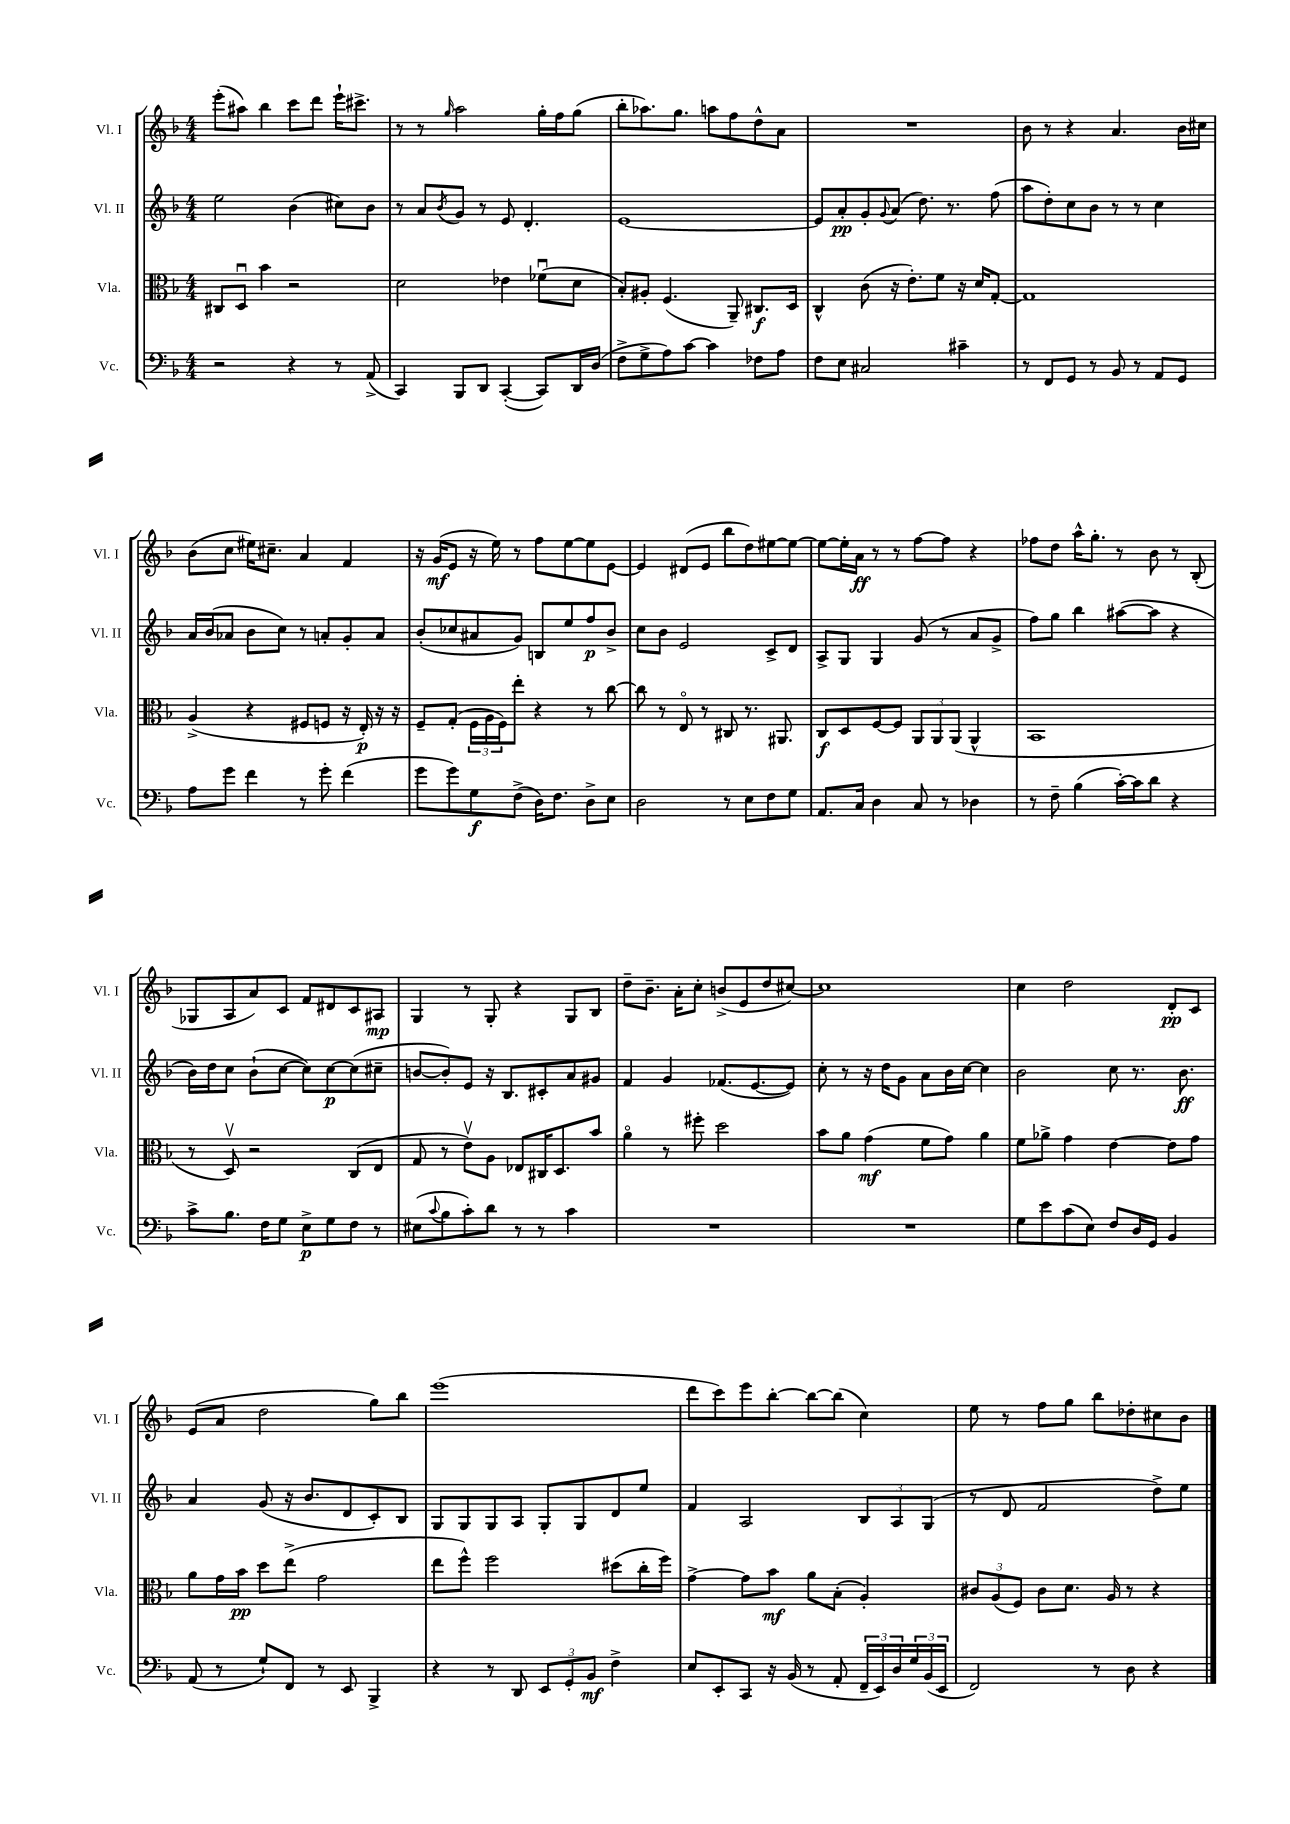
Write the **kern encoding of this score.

**kern	**dynam	**kern	**dynam	**kern	**dynam	**kern	**dynam
*part4	*part4	*part3	*part3	*part2	*part2	*part1	*part1
*staff4	*staff4	*staff3	*staff3	*staff2	*staff2	*staff1	*staff1
*I"Vc.	*	*I"Vla.	*	*I"Vl. II	*	*I"Vl. I	*
*I'Vc.	*	*I'Vla.	*	*I'Vl. II	*	*I'Vl. I	*
*clefF4	*	*clefC3	*	*clefG2	*	*clefG2	*
*k[b-]	*	*k[b-]	*	*k[b-]	*	*k[b-]	*
*M4/4	*	*M4/4	*	*M4/4	*	*M4/4	*
=54	=54	=54	=54	=54	=54	=54	=54
2r	.	8C#X/L	.	2ee\	.	(8eee'\L	.
.	.	8Du/J	.	.	.	8aa#X\J)	.
.	.	4b-\	.	.	.	4bb-\	.
4r	.	2r	.	(4b-\	.	8ccc\L	.
.	.	.	.	.	.	8ddd\J	.
8r	.	.	.	8cc#X\L)	.	16eee`\KL	.
.	.	.	.	.	.	8.ccc#X^\J	.
(8AA^/	.	.	.	8b-\J	.	.	.
=55	=55	=55	=55	=55	=55	=55	=55
4CC/)	.	2d\	.	8r	.	8r	.
.	.	.	.	8a/L	.	8r	.
.	.	.	.	8qb-/	.	16qqgg/	.
8BBB-/L	.	.	.	8g/J	.	2aa\	.
8DD/J	.	.	.	8r	.	.	.
([4CC'/	.	4e-X\	.	8e/	.	.	.
.	.	.	.	4.d'/	.	.	.
8CC/L])	.	(8f-Xu\L	.	.	.	16gg'\LL	.
.	.	.	.	.	.	16ff\J	.
16DD/L	.	8d\J	.	.	.	(8gg\J	.
(16D/JJ	.	.	.	.	.	.	.
=56	=56	=56	=56	=56	=56	=56	=56
8F^\L	.	8B-'/L)	.	[1e	.	8bb-'\L	.
8G^\	.	8A#X'/J	.	.	.	8.aa-X\)	.
8A\)	.	(4.F/	.	.	.	.	.
.	.	.	.	.	.	8.gg\J	.
[8c\J	.	.	.	.	.	.	.
4c\]	.	.	.	.	.	8aan\L	.
.	.	8AA~/)	.	.	.	8ff\	.
8F-X\L	.	8.C#X/L	f	.	.	8dd^^\	.
8A\J	.	.	.	.	.	8a\J	.
.	.	16D/Jk	.	.	.	.	.
=57	=57	=57	=57	=57	=57	=57	=57
8F\L	.	4C^^/	.	8e/L]	.	1r	.
8E\J	.	.	.	8a'/	pp	.	.
2C#X/	.	(8c\	.	8g'/	.	.	.
.	.	.	.	8qqg/	.	.	.
.	.	16r	.	(8a/J	.	.	.
.	.	8.e'\L)	.	.	.	.	.
.	.	.	.	8.dd\)	.	.	.
.	.	8f\J	.	.	.	.	.
.	.	.	.	8.r	.	.	.
4c#X~\	.	16r	.	.	.	.	.
.	.	16d/KL	.	.	.	.	.
.	.	[8G'/J	.	(8ff\	.	.	.
=58	=58	=58	=58	=58	=58	=58	=58
8r	.	1G]	.	8aa\L	.	8b-\	.
8FF/L	.	.	.	8dd'\)	.	8r	.
8GG/J	.	.	.	8cc\	.	4r	.
8r	.	.	.	8b-\J	.	.	.
8BB-/	.	.	.	8r	.	4.a/	.
8r	.	.	.	8r	.	.	.
8AA/L	.	.	.	4cc\	.	.	.
8GG/J	.	.	.	.	.	16b-\LL	.
.	.	.	.	.	.	16cc#X\JJ	.
!!LO:LB:g=z
=59	=59	=59	=59	=59	=59	=59	=59
8A\L	.	(4A^/	.	16a/LL	.	(8b-\L	.
.	.	.	.	(16b-/J	.	.	.
8g\J	.	.	.	8a-X/J	.	8cc\J	.
4f\	.	4r	.	8b-\L	.	16ee#X\KL)	.
.	.	.	.	.	.	8.cc#X~\J	.
.	.	.	.	8cc\J)	.	.	.
8r	.	8F#X/L	.	8r	.	4a/	.
8g'\	.	8Fn/J	.	8an'/L	.	.	.
(4f\	.	16r	.	8g'/	.	4f/	.
.	.	16E'/)	p	.	.	.	.
.	.	16r	.	8a/J	.	.	.
.	.	16r	.	.	.	.	.
=60	=60	=60	=60	=60	=60	=60	=60
8g\L	.	8F~/L	.	(8b-'/L	.	16r	.
.	.	.	.	.	.	(16g/KL	mf
8g\)	.	(8G'/J	.	8cc-X/	.	8e/J	.
8G\	f	24F\LL	.	8a#X/	.	16r	.
.	.	24A\	.	.	.	.	.
.	.	.	.	.	.	16ee\)	.
.	.	24F\J)	.	.	.	.	.
(8F^\J	.	8ee'\J	.	8g/J)	.	8r	.
16D\KL)	.	4r	.	8Bn/L	.	8ff\L	.
8.F\J	.	.	.	.	.	.	.
.	.	.	.	8ee/	.	[8ee\	.
8D^\L	.	8r	.	8ff/	p	8ee\]	.
8E\J	.	[8cc\	.	8b-^/J	.	[8e\J	.
=61	=61	=61	=61	=61	=61	=61	=61
2D\	.	8cc\]	.	8cc\L	.	4e/]	.
.	.	8r	.	8b-\J	.	.	.
.	.	8E/	.	2e/	.	(8d#X/L	.
.	.	8r	.	.	.	8e/J	.
8r	.	8C#X/	.	.	.	8bb-\L	.
8E\L	.	8.r	.	.	.	8dd\)	.
8F\	.	.	.	8c^/L	.	[8ee#X\	.
.	.	8.AA#X/	.	.	.	.	.
8G\J	.	.	.	8d/J	.	8ee#\J_	.
=62	=62	=62	=62	=62	=62	=62	=62
8.AA/L	.	8C/L	f	8A^/L	.	8ee#\L_	.
.	.	8D/	.	8G/J	.	16ee#'\L]	.
16C/Jk	.	.	.	.	.	16a\JJ	ff
4D\	.	[8F/	.	4G/	.	8r	.
.	.	8F/J]	.	.	.	8r	.
8C/	.	12AA/L	.	(8g/	.	[8ff\L	.
.	.	12AA/	.	.	.	.	.
8r	.	.	.	8r	.	8ff\J]	.
.	.	(12AA/J	.	.	.	.	.
4D-X\	.	4AA^^/	.	8a/L	.	4r	.
.	.	.	.	8g^/J	.	.	.
=63	=63	=63	=63	=63	=63	=63	=63
8r	.	1BB-	.	8ff\L)	.	8ff-X\L	.
8F~\	.	.	.	8gg\J	.	8dd\J	.
(4B-\	.	.	.	4bb-\	.	16aa^^\KL	.
.	.	.	.	.	.	8.gg'\J	.
[16c'\LL)	.	.	.	([8aa#X\L	.	8r	.
16c\J]	.	.	.	.	.	.	.
8d\J	.	.	.	8aa#\J]	.	8b-\	.
4r	.	.	.	4r	.	8r	.
.	.	.	.	.	.	(8B-'/	.
!!LO:LB:g=z
=64	=64	=64	=64	=64	=64	=64	=64
8c^\L	.	8r	.	16b-\LL)	.	8G-X/L	.
.	.	.	.	16dd\J	.	.	.
8.B-\J	.	8Dv/)	.	8cc\J	.	8A/	.
.	.	2r	.	(8b-`\L	.	8a/)	.
16F\KL	.	.	.	.	.	.	.
8G\J	.	.	.	[8cc\J	.	8c/J	.
8E^\L	p	.	.	8cc\L])	.	8f/L	.
8G\	.	.	.	[8cc\	p	8d#X/	.
8F\J	.	(8C/L	.	(8cc\]	.	8c/	.
8r	.	8E/J	.	8cc#X~\J	.	8A#X/J	mp
=65	=65	=65	=65	=65	=65	=65	=65
(8E#X\L	.	8G/	.	[8bn/L	.	4G/	.
8qqc/	.	.	.	.	.	.	.
8B-\	.	8r	.	8b'/])	.	.	.
8c'\)	.	8ev\L)	.	8e/J	.	8r	.
8d\J	.	8A\J	.	16r	.	8G'/	.
.	.	.	.	8.B-/L	.	.	.
8r	.	8E-X/L	.	.	.	4r	.
8r	.	16C#X/K	.	8c#X'/	.	.	.
.	.	8.D/	.	.	.	.	.
4c\	.	.	.	8a/	.	8G/L	.
.	.	8b-/J	.	8g#X/J	.	8B-/J	.
=66	=66	=66	=66	=66	=66	=66	=66
1r	.	4a\	.	4f/	.	8dd~\L	.
.	.	.	.	.	.	8.b-~\J	.
.	.	8r	.	4g/	.	.	.
.	.	.	.	.	.	16a'\KL	.
.	.	8ff#X'\	.	.	.	8cc'\J	.
.	.	2dd\	.	(8.f-X/L	.	(8bn^/L	.
.	.	.	.	.	.	8e/	.
.	.	.	.	[8.e/	.	.	.
.	.	.	.	.	.	8dd/	.
.	.	.	.	8e/J])	.	[8cc#X/J)	.
=67	=67	=67	=67	=67	=67	=67	=67
1r	.	8b-\L	.	8cc'\	.	1cc#]	.
.	.	8a\J	.	8r	.	.	.
.	.	(4g\	mf	16r	.	.	.
.	.	.	.	16dd\KL	.	.	.
.	.	.	.	8g\J	.	.	.
.	.	8f\L	.	8a\L	.	.	.
.	.	8g\J)	.	16b-\L	.	.	.
.	.	.	.	[16cc\JJ	.	.	.
.	.	4a\	.	4cc\]	.	.	.
=68	=68	=68	=68	=68	=68	=68	=68
8G\L	.	8f\L	.	2b-\	.	4cc\	.
8e\	.	8a-X^\J	.	.	.	.	.
(8c\	.	4g\	.	.	.	2dd\	.
8E\J)	.	.	.	.	.	.	.
8F/L	.	[4e\	.	8cc\	.	.	.
16D/L	.	.	.	8.r	.	.	.
16GG/JJ	.	.	.	.	.	.	.
4BB-/	.	8e\L]	.	.	.	8d'/L	pp
.	.	.	.	8.b-\	ff	.	.
.	.	8g\J	.	.	.	8c/J	.
!!LO:LB:g=z
=69	=69	=69	=69	=69	=69	=69	=69
(8AA/	.	8a\L	.	4a/	.	(8e/L	.
8r	.	16g\L	.	.	.	8a/J	.
.	.	16b-\JJ	pp	.	.	.	.
8G`/L)	.	8dd\L	.	(8g/	.	2dd\	.
8FF/J	.	(8ee^\J	.	16r	.	.	.
.	.	.	.	8.b-/L	.	.	.
8r	.	2g\	.	.	.	.	.
8EE/	.	.	.	8d/	.	.	.
4BBB-^/	.	.	.	8c'/)	.	8gg\L)	.
.	.	.	.	8B-/J	.	8bb-\J	.
=70	=70	=70	=70	=70	=70	=70	=70
4r	.	8ee\L	.	8G/L	.	(1eee	.
.	.	8ff^^\J)	.	8G/	.	.	.
8r	.	2ff\	.	8G/	.	.	.
8DD/	.	.	.	8A/J	.	.	.
12EE/L	.	.	.	8G'/L	.	.	.
12GG'/	.	.	.	.	.	.	.
.	.	.	.	8G/	.	.	.
12BB-/J	mf	.	.	.	.	.	.
4F^\	.	(8dd#X\L	.	8d/	.	.	.
.	.	16cc'\L	.	8ee/J	.	.	.
.	.	16ff\JJ)	.	.	.	.	.
=71	=71	=71	=71	=71	=71	=71	=71
8E/L	.	[4g^\	.	4f/	.	8ddd\L	.
8EE'/	.	.	.	.	.	8ccc\)	.
8CC/J	.	8g\L]	.	2A/	.	8eee\	.
16r	.	8b-\J	mf	.	.	[8bb-'\J	.
(16BB-/	.	.	.	.	.	.	.
8r	.	8a\L	.	.	.	8bb-\L_	.
8AA'/	.	(8B-'\J	.	.	.	(8bb-\J]	.
24FF~/LL	.	4A'/)	.	12B-/L	.	4cc\)	.
24EE/)	.	.	.	.	.	.	.
24D/	.	.	.	12A/	.	.	.
24G/	.	.	.	.	.	.	.
(24BB-/	.	.	.	(12G/J	.	.	.
24EE/JJ	.	.	.	.	.	.	.
=72	=72	=72	=72	=72	=72	=72	=72
2FF/)	.	12c#X/L	.	8r	.	8ee\	.
.	.	(12A/	.	.	.	.	.
.	.	.	.	8d/	.	8r	.
.	.	12F/J)	.	.	.	.	.
.	.	8c#\L	.	2f/	.	8ff\L	.
.	.	8.d\J	.	.	.	8gg\J	.
8r	.	.	.	.	.	8bb-\L	.
.	.	16A/	.	.	.	.	.
8D\	.	8r	.	.	.	8dd-X'\	.
4r	.	4r	.	8dd^\L)	.	8cc#X\	.
.	.	.	.	8ee\J	.	8b-\J	.
==	==	==	==	==	==	==	==
*-	*-	*-	*-	*-	*-	*-	*-
